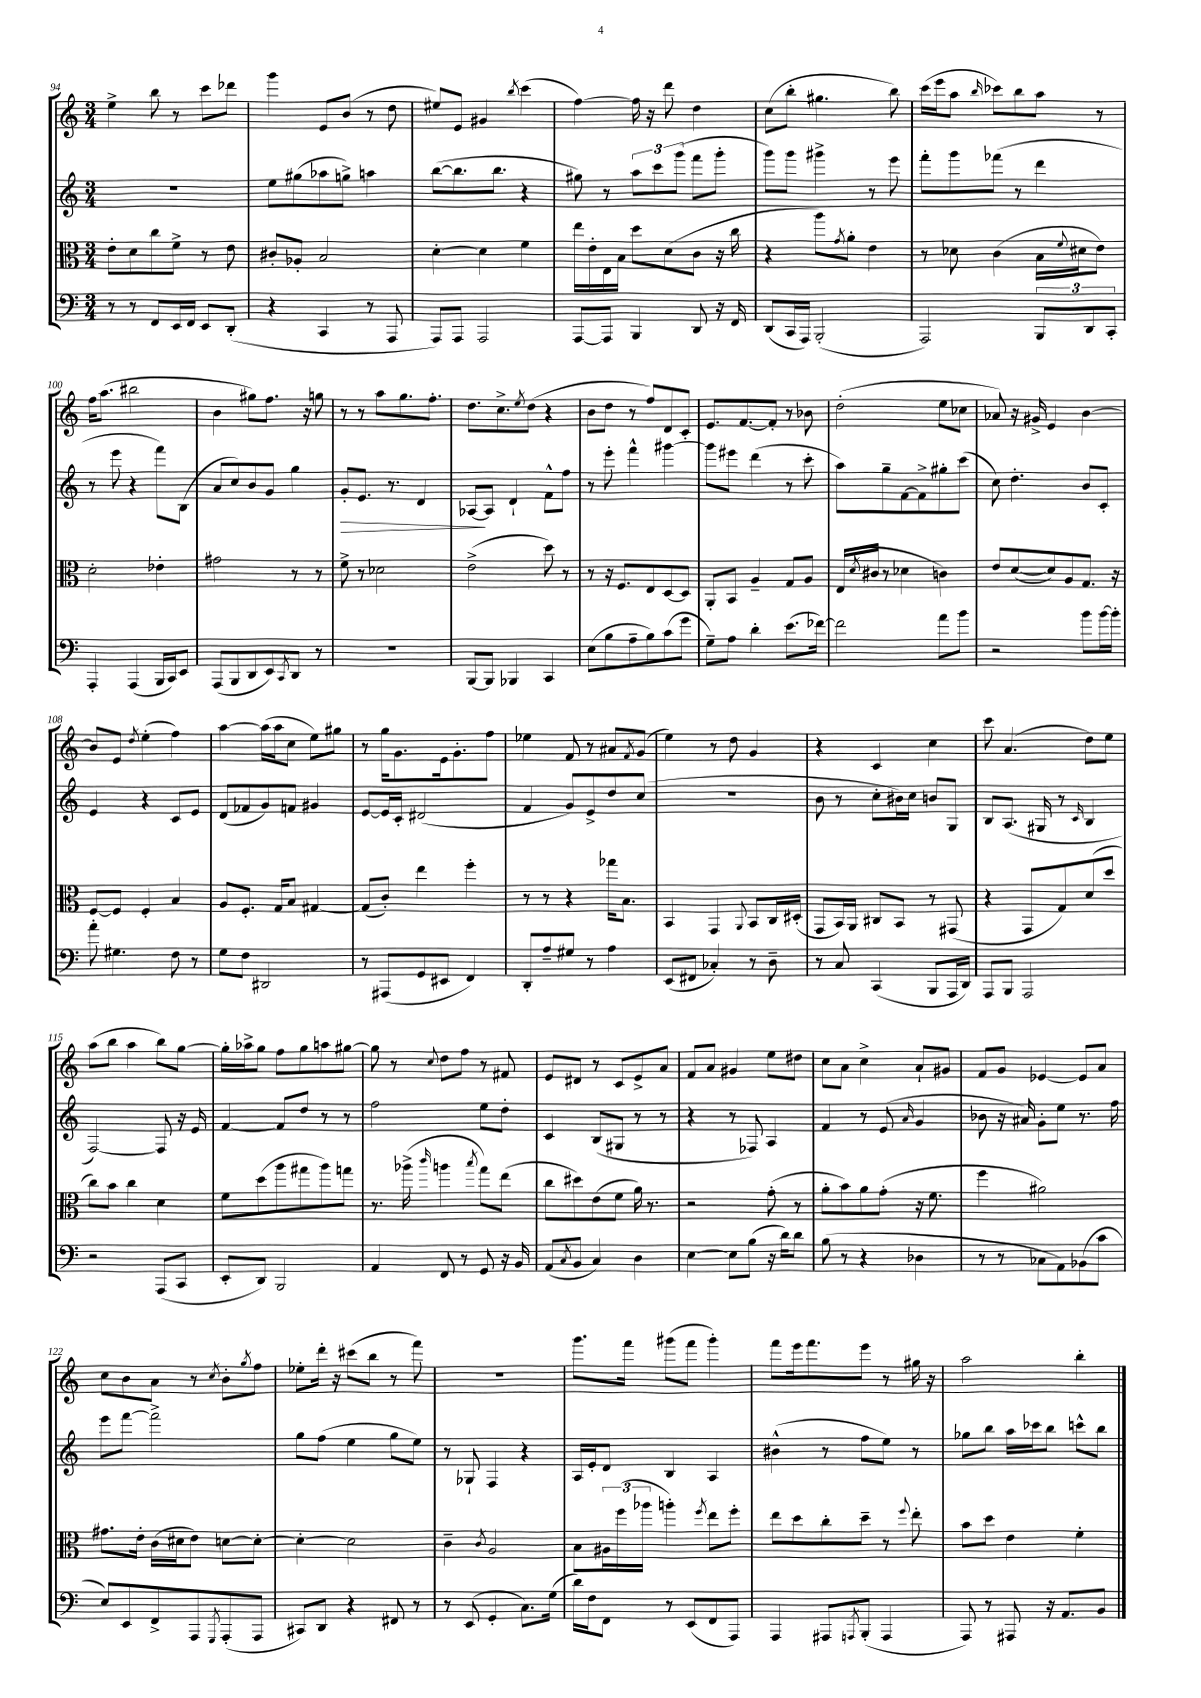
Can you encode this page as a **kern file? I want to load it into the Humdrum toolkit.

**kern	**kern	**kern	**dynam	**kern
*part4	*part3	*part2	*part2	*part1
*staff4	*staff3	*staff2	*staff2	*staff1
*clefF4	*clefC3	*clefG2	*	*clefG2
*k[]	*k[]	*k[]	*	*k[]
*M3/4	*M3/4	*M3/4	*	*M3/4
=94	=94	=94	=94	=94
8r	8e'\L	2.r	.	4ee^\
8r	8d\	.	.	.
8FF/L	8cc\	.	.	8bb\
16EE/L	8f^\J	.	.	8r
16FF/JJ	.	.	.	.
8EE/L	8r	.	.	8ccc\L
(8DD'/J	8e\	.	.	8ddd-X\J
=95	=95	=95	=95	=95
4r	8c#X'/L	8ee\L	.	4ggg\
.	8A-X'/J	(8gg#X\	.	.
4CC/	2B/	8aa-X\	.	8e/L
.	.	8ggn^\J)	.	(8b/J
8r	.	4aan\	.	8r
8AAA/	.	.	.	8dd\
=96	=96	=96	=96	=96
8AAA/L)	[4d'\	([8bb\L	.	8ee#X/L)
8AAA/J	.	8.bb\]	.	8e/J
2AAA/	4d\]	.	.	4g#X/
.	.	8.bb\J	.	.
.	.	.	.	8qbb/
.	4f\	4r	.	(4ccc\
=97	=97	=97	=97	=97
[8AAA/L	16ee\LL	8gg#X\)	.	[4ff\)
.	16e'\	.	.	.
8AAA/J]	16E\	8r	.	.
.	16B\JJ	.	.	.
4BBB/	8dd\L	12aa\L	.	16ff\]
.	.	.	.	16r
.	.	12ccc\	.	.
.	(8d\	.	.	8ddd\
.	.	(12ggg\J	.	.
8DD/	8c\J	8fff\L	.	4dd\
16r	16r	8ggg'\J	.	.
16FF/	16cc\	.	.	.
=98	=98	=98	=98	=98
(8DD/L	4r	8ggg\L)	.	(8cc\L
16CC/L	.	8ggg\J	.	8bb'\J
16AAA/JJ)	.	.	.	.
(2BBB'/	8aa\L)	4ggg#X^\	.	4.gg#X\
.	8qg/	.	.	.
.	8a'\J	.	.	.
.	4e\	8r	.	.
.	.	8eee\	.	8bb\)
=99	=99	=99	=99	=99
2AAA/)	8r	8fff'\L	.	(16ccc\LL
.	.	.	.	16eee\J
.	8d-X\	8ggg\	.	8aa\J
.	.	.	.	16qqbb/
.	(4c\	(8fff-X\J	.	8ccc-X\L)
.	.	8r	.	8bb\
12BBB/L	16B\LL	4ddd\	.	8aa\J
.	8qqf/	.	.	.
.	16d#X\J	.	.	.
12DD/	.	.	.	.
.	8e\J)	.	.	8r
12CC'/J	.	.	.	.
!!LO:LB:g=z
=100	=100	=100	=100	=100
4AAA'/	2d'\	8r	.	16ff\KL
.	.	.	.	(8.aa\J
.	.	8eee\	.	.
(4AAA/	.	4r	.	2bb#X\
16BBB/LL	4e-X'\	8fff\L)	.	.
16CC/J)	.	.	.	.
8EE/J	.	(8B\J	.	.
=101	=101	=101	=101	=101
(8AAA/L	2g#X\	8a/L	.	4b\
8BBB/	.	8cc/)	.	.
8DD/	.	8b/	.	8gg#X\L)
8EE/)	.	8g/J	.	8.ff\J
8qCC/	.	.	.	.
8DD/J	8r	4gg\	.	.
.	.	.	.	16r
8r	8r	.	.	8ggn\
=102	=102	=102	=102	=102
!	!	!	!LO:HP:b	!
2.r	8f^\	8g'/L	>	8r
.	8r	8.e/J	.	8r
.	2d-X\	.	.	8aa\L
.	.	8.r	.	.
.	.	.	.	8.gg\
.	.	4d/	.	.
.	.	.	.	8.ff'\J
=103	=103	=103	=103	=103
[8BBB/L	(2e^\	[8A-X/L	.	8.dd\L
8BBB/J]	.	8A-/J]	]	.
.	.	.	.	8.cc^\
4BBB-X/	.	4d`/	.	.
.	.	.	.	8qee/
.	.	.	.	(8dd\J
4CC/	8dd\)	8f^^\L	.	4r
.	8r	8ff\J	.	.
=104	=104	=104	=104	=104
(8E\L	8r	8r	.	8b\L
8B\	16r	8eee'\	.	8dd\J
.	8.F/L	.	.	.
8A~\	.	4fff^^\	.	8r
8B\)	8E/	.	.	8ff/L)
(8c\	[8D/	[4ggg#X\	.	8d/
8g\J	8D/J]	.	.	8c'/J
=105	=105	=105	=105	=105
8G~\L)	8AA'/L	8ggg#\L]	.	8.e/L
8A\J	8BB/J	8eee#X\J	.	.
.	.	.	.	[8.f/
4d'\	4A~/	(4ddd\	.	.
.	.	.	.	8f'/J]
(8.e\L	8G/L	8r	.	8r
.	8A/J	8ccc'\	.	8b-X\
[16f-X\Jk)	.	.	.	.
=106	=106	=106	=106	=106
2f-\]	(16E/LL	8aa\L)	.	(2dd'\
.	8qd/	.	.	.
.	16c#X/JJ	.	.	.
.	8r	8gg~\	.	.
.	4d-X\	[8f\	.	.
.	.	8f^\]	.	.
8a\L	4cn\)	8gg#X'\	.	8ee\L
8b\J	.	(8ccc\J	.	8cc-X\J
=107	=107	=107	=107	=107
2r	8e/L	8cc\)	.	8a-X/)
.	([8d/	4.dd'\	.	16r
.	.	.	.	16g#X^/
.	8d/])	.	.	4e/
.	8A/	.	.	.
8b\L	8.G/J	8b/L	.	[4b\
[16b\L	.	8c'/J	.	.
16b'\JJ]	16r	.	.	.
!!LO:LB:g=z
=108	=108	=108	=108	=108
8a'\	[8F/L	4e/	.	8b/L]
4.G#X\	8F/J]	.	.	8e/J
.	.	.	.	8qdd/
.	4F'/	4r	.	(4ee'\
8F\	4B/	8c/L	.	4ff\)
8r	.	8e/J	.	.
=109	=109	=109	=109	=109
8G\L	8A/L	(8d/L	.	[4aa\
8F\J	8.F'/J	8f-X/	.	.
2DD#X/	.	8g/)	.	(16aa\LL]
.	16G/KL	.	.	16aa\J
.	8B/J	8fn/J	.	8cc\J
.	[4G#X/	4g#X/	.	8ee\L)
.	.	.	.	8gg#X\J
=110	=110	=110	=110	=110
8r	(8G#/L]	[8e/L	.	8r
(8AAA#X/L	8c'/J)	16e/L]	.	16gg\KL
.	.	16c'/JJ	.	8.g\
8GG/	4ee\	(2d#X/	.	.
8EE#X/J	.	.	.	16e\k
.	.	.	.	8.g'\
4FF/)	4ff'\	.	.	.
.	.	.	.	8ff\J
=111	=111	=111	=111	=111
8DD'/L	8r	4f/	.	4ee-X\
8A~/	8r	.	.	.
8G#X/J	4r	8g/L)	.	8f/
8r	.	8e^/	.	8r
4A\	16gg-X\KL	8dd/	.	8a#X/L
.	8.B\J	.	.	.
.	.	.	.	8qf/
.	.	(8cc/J	.	(8g/J
=112	=112	=112	=112	=112
(8EE/L	4BB/	2.r	.	4ee\)
8FF#X/J	.	.	.	.
4C-X'/)	4GG/	.	.	8r
.	.	.	.	8dd\
.	8qqAA/	.	.	.
8r	8BB/L	.	.	4g/
8D~\	16C/L	.	.	.
.	(16D#X'/JJ	.	.	.
=113	=113	=113	=113	=113
8r	8GG/L	8b\	.	4r
8C/	16BB/L)	8r	.	.
.	16AA/JJ	.	.	.
(4CC/	8C#X/L	8cc'\L	.	4c/
.	8BB/J	16b#X\L)	.	.
.	.	16cc\JJ	.	.
8BBB/L	8r	8bn/L	.	4cc\
16AAA/L	(8GG#X/	8G/J	.	.
16DD/JJ)	.	.	.	.
=114	=114	=114	=114	=114
8AAA/L	4r	8B/L	.	8ccc\
8BBB/J	.	(8.A/J	.	(4.a/
2AAA/	8GG/L	.	.	.
.	.	16G#X/	.	.
.	8G/)	8r	.	.
.	.	16qqc/	.	.
.	(8d/	4B/	.	8dd\L)
.	8dd/J	.	.	8ee\J
!!LO:LB:g=z
=115	=115	=115	=115	=115
2r	8cc\L)	[2F/)	.	(8aa\L
.	8b\J	.	.	8bb\J
.	4cc\	.	.	4aa\
(8AAA/L	4d\	8F/]	.	8bb\L)
8CC/J	.	16r	.	[8gg\J
.	.	16e/	.	.
=116	=116	=116	=116	=116
8EE'/L	8f\L	[4f/	.	16gg'\LL]
.	.	.	.	16aa-X^\J
8DD/J)	(8dd\	.	.	8gg\J
2BBB/	8aa\	8f/L]	.	8ff\L
.	8gg#X\	8dd/J	.	8gg\
.	8aa\)	8r	.	8aan\
.	8ggn\J	8r	.	[8gg#X\J
=117	=117	=117	=117	=117
4AA/	8.r	2ff\	.	8gg#\]
.	.	.	.	8r
.	(16aa-X^\	.	.	.
.	16qqccc/	.	.	8qqcc/
8FF/	4aan\	.	.	8dd\L
8r	.	.	.	8ff\J
.	8qbb/	.	.	.
8GG/	8gg\L)	8ee\L	.	8r
16r	(8ee\J	8dd'\J	.	8f#X/
16BB/	.	.	.	.
=118	=118	=118	=118	=118
(8AA/L	8cc\L	4c/	.	8e/L
8qC/	.	.	.	.
8BB/J	8dd#X\)	.	.	8d#X/J
4C/)	(8e\	(8B/L	.	8r
.	8f\J	8G#X/J	.	8c/L
4D\	16a\)	8r	.	8e^/
.	8.r	.	.	.
.	.	8r	.	8a/J
=119	=119	=119	=119	=119
[4E\	2r	4r	.	8f/L
.	.	.	.	8a/J
8E\L]	.	8r	.	4g#X/
(8B\J	.	8F-X/)	.	.
16r	(8g'\	4A/	.	8ee\L
16d\KL)	.	.	.	.
8d\J	8r	.	.	8dd#X\J
=120	=120	=120	=120	=120
(8B\	8a'\L	4f/	.	8cc\L
8r	8b\)	.	.	8a\J
4r	8a\	8r	.	4cc^\
.	(8g'\J	(8e/	.	.
.	.	16qqa/	.	.
4D-X\	16r	4g/	.	8a`/L
.	8.f\	.	.	.
.	.	.	.	8g#X/J
=121	=121	=121	=121	=121
8r	4ff\	8b-X\	.	8f/L
8r	.	16r	.	8g/J
.	.	16a#X/)	.	.
8C-X\L	2a#X\)	8g'\L	.	[4e-X/
8AA\)	.	8ee\J	.	.
(8BB-X\	.	8.r	.	8e-/L]
8c\J	.	.	.	8a/J
.	.	16ff\	.	.
!!LO:LB:g=z
=122	=122	=122	=122	=122
8E/L)	8.g#X\L	8eee\L	.	8cc\L
8EE/	.	[8fff\J	.	8b\
.	16e'\Jk	.	.	.
8FF^/	(16c\LL	2fff^\]	.	8a\J
.	16d#X\J	.	.	.
8AAA/	8e\J)	.	.	8r
8qGGG/	.	.	.	8qcc/
(8AAA'/	[8dn\L	.	.	8b'\L
.	.	.	.	8qgg/
8AAA/J	8d'\J_	.	.	8ff\J
=123	=123	=123	=123	=123
8CC#X/L)	4d'\_	8gg\L	.	8ee-X'\L
8DD/J	.	(8ff\J	.	16ddd'\Jk
.	.	.	.	16r
4r	2d\]	4ee\	.	(8ccc#X\L
.	.	.	.	8bb\J
8FF#X/	.	8gg\L	.	8r
8r	.	8ee\J)	.	8fff\)
=124	=124	=124	=124	=124
8r	4c~\	8r	.	2.r
(8EE/	.	8G-X`/	.	.
.	8qc/	.	.	.
4GG'/	2A/	4F/	.	.
8.C\L)	.	4r	.	.
(16G\Jk	.	.	.	.
=125	=125	=125	=125	=125
16d\LL)	8B\L	16A/LL	.	8.ggg\L
16F\J	.	16e'/J	.	.
8FF\J	24A#X\L	8d/J	.	.
.	(24ff\	.	.	.
.	.	.	.	16fff\Jk
.	24aa-X\JJ	.	.	.
8r	4aan'\)	4B/	.	(8ggg#X\L
(8EE/L	.	.	.	8fff\J
.	8qff/	.	.	.
8FF/	8ee\L	4A/	.	4ggg#'\)
8AAA/J)	8ff'\J	.	.	.
=126	=126	=126	=126	=126
4AAA/	8ee\L	(4b#X^^\	.	8fff\L
.	8dd\	.	.	16eee\k
.	.	.	.	8.fff\
8AAA#X/L	8cc'\	8r	.	.
8qAAAn/	.	.	.	.
(8BBB'/J	8dd~\J	8ff\L	.	8eee\J
4AAA/	8r	8ee\J)	.	8r
.	8qqff/	.	.	.
.	8ee'\	8r	.	16gg#X\
.	.	.	.	16r
=127	=127	=127	=127	=127
8AAA/)	8b\L	8gg-X\L	.	2aa\
8r	8dd\J	8bb\J	.	.
8AAA#X/	4e\	16aa\LL	.	.
.	.	16ccc-X\J	.	.
16r	.	8bb\J	.	.
8.AA/L	.	.	.	.
.	4f'\	8cccn^^\L	.	4bb'\
8BB/J	.	8bb\J	.	.
==	==	==	==	==
*-	*-	*-	*-	*-
